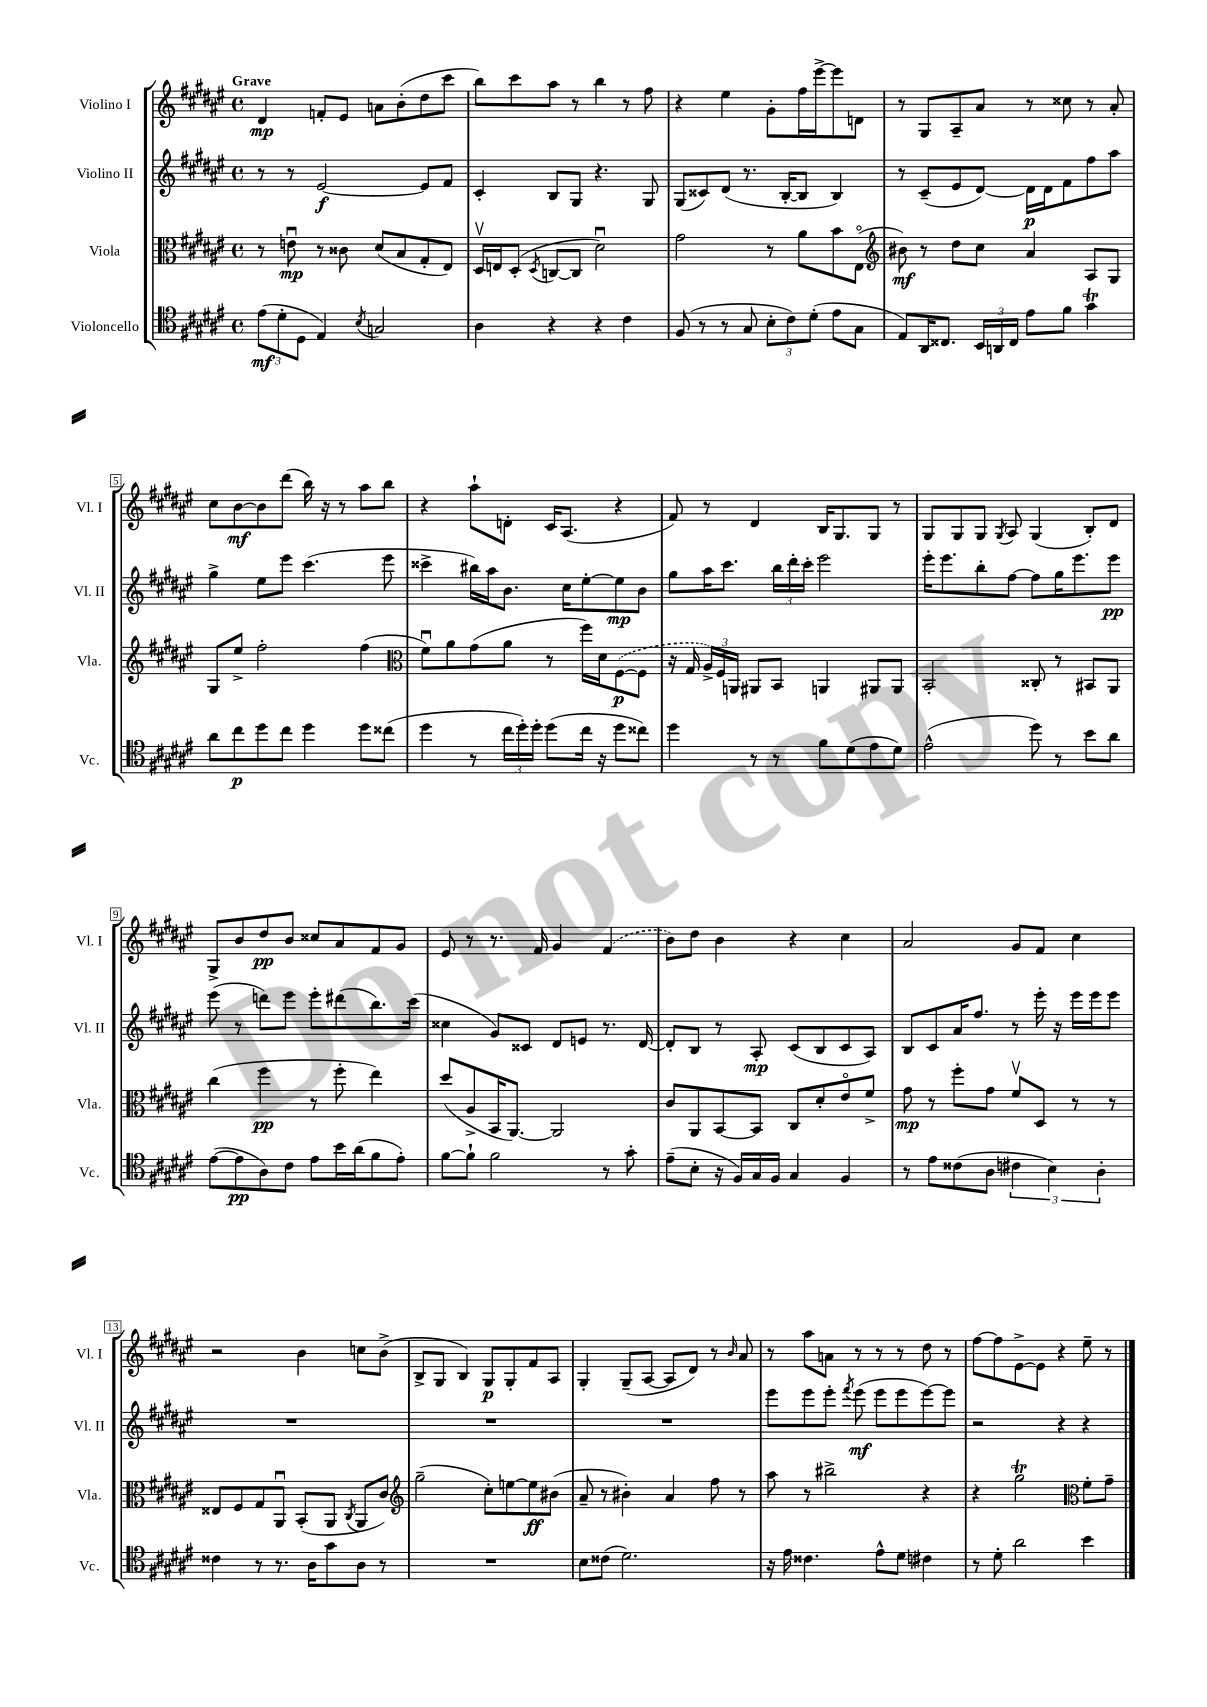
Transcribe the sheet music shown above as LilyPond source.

<<
\new StaffGroup <<
\new Staff = "s0" \with { instrumentName = "Violino I" shortInstrumentName = "Vl. I" } {
    \clef treble \key fis \major \defaultTimeSignature \time 4/4 \tempo "Grave"
    \autoBeamOff dis'4\mp f'8[-. eis'8] a'8[ b'8-.( dis''8 cis'''8] |
    b''8[) cis'''8 ais''8] r8 b''4 r8 fis''8 |
    r4 eis''4 gis'8[-. fis''16 eis'''16~-> eis'''8 d'8] |
    r8 gis8[ ais8-- ais'8] r8 cisis''8 r8 ais'8-. |
    cis''8[ b'8~\mf b'8 dis'''8]( b''16) r16 r8 ais''8[ b''8] |
    r4 ais''8[-! d'8]-. cis'16[ ais8.]( r4 |
    fis'8) r8 dis'4 b16[ gis8. gis8] r8 |
    gis8[ gis8 gis8] \acciaccatura { gis8 } ais8 gis4( b8[-.) dis'8] |
    gis8[-> b'8 dis''8\pp b'8] cisis''8[ ais'8 fis'8 gis'8] |
    eis'8 r8 r8. fis'16 gis'4 \once \slurDashed fis'4( |
    b'8[) dis''8] b'4 r4 cis''4 |
    ais'2 gis'8[ fis'8] cis''4 |
    r2 b'4 c''8[ b'8]->( |
    b8[-> gis8] b4) gis8[\p gis8-. fis'8 ais8] |
    gis4-. gis8[--( ais8]~ ais8[ dis'8]) r8 \grace { b'16 } ais'8 |
    r8 ais''8[ a'8] r8 r8 r8 dis''8 r8 |
    fis''8[~ fis''8 eis'8~-> eis'8] r4 eis''8-- r8 \bar "|." |
}
\new Staff = "s1" \with { instrumentName = "Violino II" shortInstrumentName = "Vl. II" } {
    \clef treble \key fis \major \defaultTimeSignature \time 4/4
    \autoBeamOff r8 r8 eis'2~\f eis'8[ fis'8] |
    cis'4-. b8[ gis8] r4. gis8 |
    gis8[( cisis'8) dis'8]( r8. b16[~-. b8] b4) |
    r8 cis'8[--( eis'8 dis'8]~) dis'16[\p dis'16 fis'8 fis''8 ais''8] |
    gis''4-> eis''8[ eis'''8] cis'''4.( eis'''8 |
    cisis'''4-> bis''16[) ais''16 b'8.] cis''16[ eis''8~-. eis''8\mp b'8] |
    gis''8[ ais''16 cis'''8.] \tuplet 3/2 { b''16[ dis'''16-. cis'''16]-. } eis'''2 |
    eis'''16[-. eis'''8. b''8-. fis''8]~ fis''8[ gis''16 eis'''8. eis'''8]\pp |
    eis'''8( r8 d'''8[) eis'''8] eis'''8[-. dis'''8( b''8.) cis'''16]( |
    cisis''4 gis'8[) cisis'8] dis'8[ e'8] r8. dis'16~ |
    dis'8[-. b8] r8 ais8-.\mp cis'8[( b8 cis'8 ais8]) |
    b8[ cis'8 ais'16 fis''8.] r8 eis'''16-. r16 eis'''16[ eis'''16 eis'''8] |
    R1 |
    R1 |
    R1 |
    eis'''8[ eis'''8 eis'''8]-. \acciaccatura { fis'''8 } eis'''8\mf( eis'''8[ eis'''8 eis'''8~) eis'''8] |
    r2 r4 r4 \bar "|." |
}
\new Staff = "s2" \with { instrumentName = "Viola" shortInstrumentName = "Vla." } {
    \clef alto \key fis \major \defaultTimeSignature \time 4/4
    \autoBeamOff r8 e'8\downbow\mp r8 cisis'8 dis'8[( b8 gis8-. eis8]) |
    dis16[\upbow e16 dis8]-.( \acciaccatura { dis8 } c8[~ c8] dis'2\downbow) |
    gis'2 r8 ais'8[ b'8 eis8]\flageolet( |
    \clef treble bis'8\mf) r8 dis''8[ cis''8] ais'4 ais8[ gis8] |
    gis8[ eis''8]-> fis''2-. fis''4( |
    \clef alto fis'8[\downbow) ais'8 gis'8( ais'8] r8 fis''16[) dis'16 \once \slurDashed fis8~\p( fis8] |
    r16 gis16 \tuplet 3/2 { ais16[->) fis16 a,16] } ais,8[ b,8] a,4 ais,8[ ais,8] |
    b,2-. cisis8-. r8 bis,8[ ais,8] |
    cis''4( fis''4\pp r8 fis''8-. eis''4) |
    dis''8[( ais8-> b,16 ais,8.]~) ais,2 |
    cis'8[ ais,8 b,8~ b,8] cis8[ dis'8-. eis'8\flageolet fis'8]-> |
    gis'8\mp r8 fis''8[-. gis'8] fis'8[\upbow dis8] r8 r8 |
    eisis8[ fis8 gis8 ais,8]\downbow b,8[-.( ais,8] \acciaccatura { cis8 } ais,8[ cis'8]) |
    \clef treble gis''2--( cis''8[-.) e''8~ e''8\ff bis'8]( |
    ais'8-- r8 bis'4-.) ais'4 fis''8 r8 |
    ais''8 r8 bis''2-> r4 |
    r4 gis''2\trill \clef alto fis'8[-. gis'8]-- \bar "|." |
}
\new Staff = "s3" \with { instrumentName = "Violoncello" shortInstrumentName = "Vc." } {
    \clef tenor \key fis \major \defaultTimeSignature \time 4/4
    \autoBeamOff \tuplet 3/2 { eis'8[\mf( dis'8-. dis8] } eis4) \acciaccatura { b8 } g2 |
    ais4 r4 r4 cis'4 |
    fis8( r8 r8 gis8 \tuplet 3/2 { b8[-. cis'8) dis'8]-.( } eis'8[ gis8] |
    eis8[) ais,16 cisis8.] \tuplet 3/2 { b,16[ a,16 cisis16] } eis'8[ fis'8] gis'4\trill |
    ais'8[ cis''8\p dis''8 cis''8] dis''4 dis''8[ cisis''8]( |
    dis''4 r8 \tuplet 3/2 { cis''16[ dis''16-.) dis''16]-. } dis''8[( cis''16] r16 dis''8[ cisis''8]) |
    dis''4 r8 r8 fis'8[ dis'8( eis'8 dis'8]) |
    eis'2-^( dis''8) r8 b'8[ ais'8] |
    eis'8[~( eis'8\pp ais8) cis'8] eis'8[ b'16 ais'16( fis'8 eis'8]-.) |
    fis'8[~ fis'8]-! fis'2 r8 gis'8-. |
    eis'8[--( b8]-. r16 fis16[) gis16 fis16] gis4 fis4 |
    r8 eis'8[ cisis'8( ais8] \tuplet 3/2 { cis'4 b4) ais4-. } |
    cisis'4 r8 r8. ais16[ gis'8 ais8] r8 |
    R1 |
    b8[ cisis'8]( dis'2.) |
    r16 eis'16 cisis'4. eis'8[-^ dis'8] cis'4 |
    r8 dis'8-. ais'2 b'4 \bar "|." |
}
>>
>>
\layout { \context { \Score \override BarNumber.stencil = #(make-stencil-boxer 0.1 0.3 ly:text-interface::print) } }
